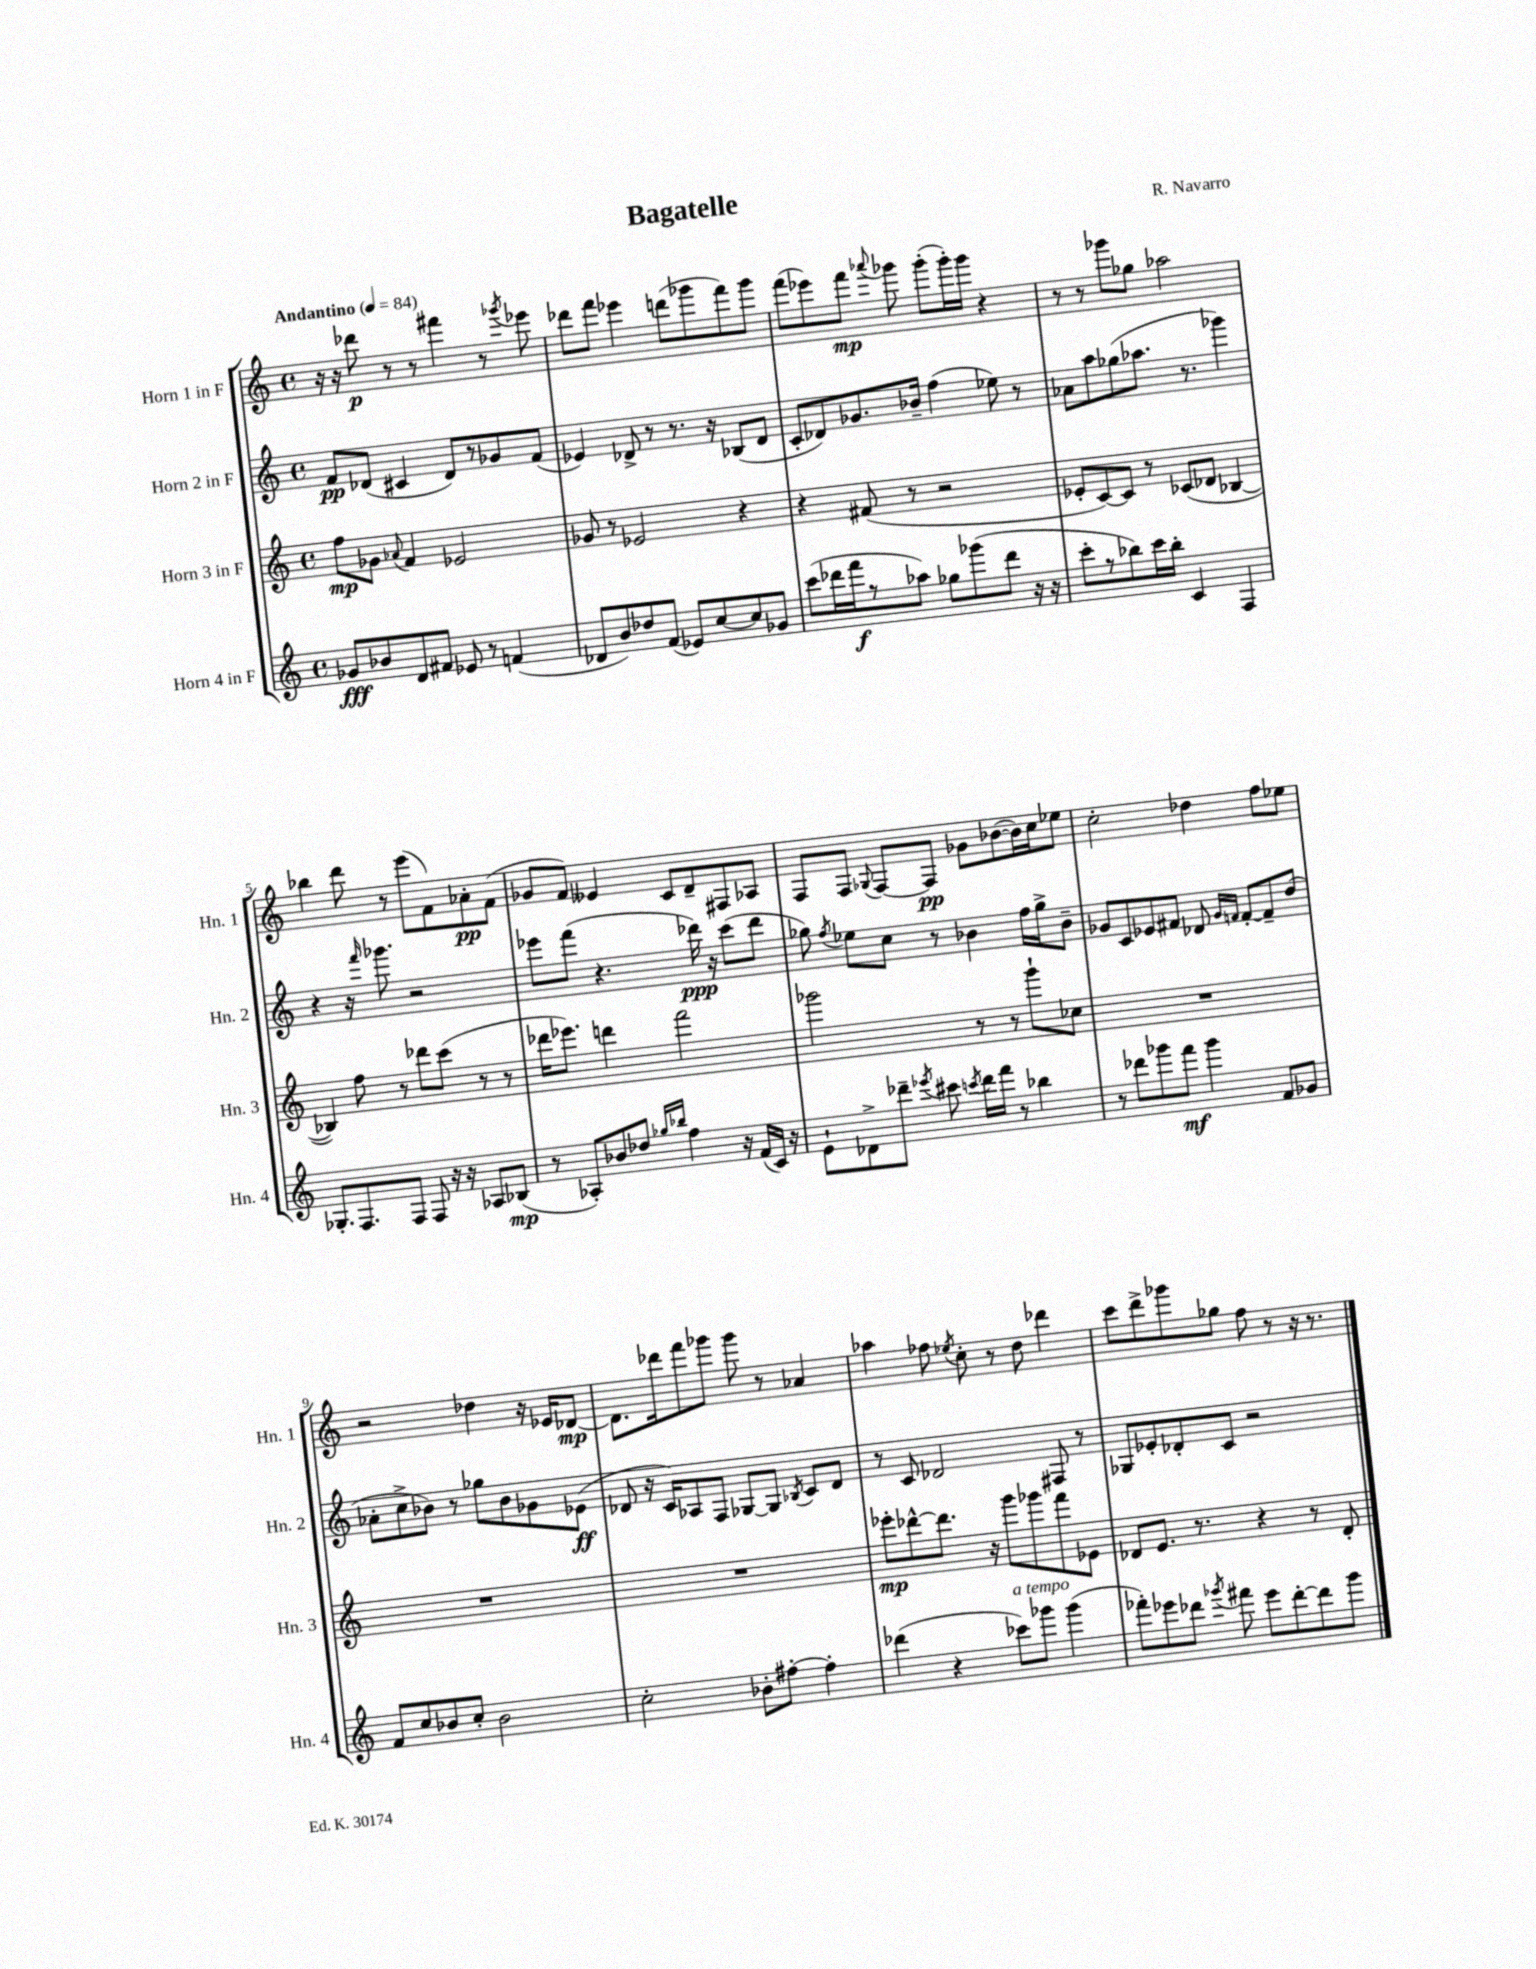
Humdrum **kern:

**kern	**kern	**kern	**kern
*staff4	*staff3	*staff2	*staff1
*clefG2	*clefG2	*clefG2	*clefG2
*k[]	*k[]	*k[]	*k[]
*M4/4	*M4/4	*M4/4	*M4/4
*met(c)	*met(c)	*met(c)	*met(c)
*MM84	*MM84	*MM84	*MM84
8g-/L	8ff\L	8f/L	16r
.	.	.	16r
8b-/	8g-\J	(8d-/J	8ddd-\
.	8qqa-/	.	.
8d/	4f/	4c#/	8r
8f#/J	.	.	8r
8e-/	2e-/	8d-/L)	4fff#\
8r	.	8r	.
(4f/	.	8g-/	8r
.	.	.	8qggg-/
.	.	(8f/J	8eee-\
=	=	=	=
8d-/L	8g-/	4e-/)	8ddd-\L
8b/)	8r	.	8fff\J
8dd-/	2e-/	8d-^/	4eee-\
(8f/J	.	8r	.
8e-/L)	.	8.r	(8ddd\L
[8cc/	.	.	8ggg-\
.	.	16r	.
8cc/]	4r	(8B-/L	8fff\)
8g-/J	.	8d-/J	8ggg-\J
=	=	=	=
(8ccc\L	4r	8c'/L	(8fff\L
16ddd-\L	.	8d-/)	8eee-\)
16fff\J	.	.	.
8r	(8f#/	8.g-/	8fff\J
.	.	.	8qqaaa-/
8aa-\J)	8r	.	8ggg-\
.	.	16b-~/Jk	.
8gg-\L	2r	(4ff\	(8ggg-'\L
(8ggg-\	.	.	16ggg-'\L)
.	.	.	16ggg-\JJ
8ddd-\J	.	8ee-\)	4r
16r	.	8r	.
16r	.	.	.
=	=	=	=
8ccc'\L	8e-'/L	8a-\L	8r
8r	[8c/)	8aa\	8r
8bb-\)	8c/]J	(8gg-\	8ggg-\L
16ccc\L	8r	8.aa-\J	8gg-\J
16bb-'\JJ	.	.	.
4c/	(8c-/L	.	2aa-\
.	.	8.r	.
.	8d-/J	.	.
4F/	[4B-/	4ggg-\)	.
=	=	=	=
8.G-'/L	4B-/])	4r	4bb-\
8.F/	.	.	.
.	8ff\	16r	8ddd\
.	.	16qqfff/	.
.	.	8.ggg-\	.
8F/J	8r	.	8r
8F/	8ddd-\L	2r	(8eee\L
16r	(8ccc\J	.	8f\)
16r	.	.	.
8A-/L	8r	.	8a-'\
(8B-/J	8r	.	(8f\J
=	=	=	=
8r	16ddd-\LK	8eee-\L	8g-/L
.	8.eee-\J)	.	.
8A-'/L)	.	(8fff\J	8f/J)
8b-/	4ddd\	4.r	4e--/
8dd-/J	.	.	.
16qqgg-/LL	.	.	.
16qqbb-/JJ	.	.	.
4ff\	2fff\	.	8c/L
.	.	16ddd-\)	8d~/
.	.	16r	.
16r	.	(8ccc\L	8F#/
(16f/LL	.	.	.
16c/JJ)	.	8ddd-\J	8A-/J
16r	.	.	.
=	=	=	=
8e`\L	2ggg-\	8gg-\)	8F/L
.	.	8qff/	.
8d-^\	.	8ee-\L	8F/J
.	.	.	8qqG-/
8ddd-~\J	.	8cc\J	[8F/L
8qeee-/	.	.	.
8ccc#\	.	8r	8F/]J
8qccc/	.	.	.
16ddd-\LL	8r	4b-\	8g-\L
16fff\JJ	.	.	.
8r	8r	.	([8b-\
4bb-\	8ggg-`\L	16ff\LL	16b-\]L)
.	.	16gg-^\J	16cc\J
.	8cc-\J	8b-~\J	8ee-\J
=	=	=	=
8r	1r	8g-/L	2cc'\
8ddd-\L	.	8c/	.
8ggg-\	.	8e-/	.
8fff\J	.	8f#/J	.
4ggg-\	.	8d-/	4dd-\
.	.	16qqg-/LL	.
.	.	16qqf/JJ	.
.	.	[8f'/L	.
8f/L	.	8f~/]	8ff\L
8g-/J	.	(8dd/J	8ee-\J
=	=	=	=
8f/L	1r	8a-'\L	2r
8cc/	.	8cc^\	.
8b-/	.	8b-\J)	.
8cc'/J	.	8r	.
2b-\	.	8gg-\L	4dd-\
.	.	8b-\	.
.	.	8g-\	16r
.	.	.	16e-/LK
.	.	(8e-\J	[8d-/J
=	=	=	=
2cc'\	1r	8d-/	8.d-\]L
.	.	16r	.
.	.	16c/LK)	16ddd-\k
.	.	8A-/	8fff\
.	.	8F/J	8ggg-\J
8b-'\L	.	[8G-/L	8ggg-\
[8ff#'\J	.	8G-/]J	8r
.	.	8qB-/	.
4ff#'\]	.	8c/L	4a-/
.	.	8d-/J	.
=	=	=	=
(4ddd-\	8eee-'\L	8r	4aa-\
.	[8ddd-^^\	8c/	.
4r	8.ddd-\]J	2d-/	8ff-\
.	.	.	8qee-/
.	.	.	8cc'\
.	16r	.	.
8ccc-\L)	8ggg\L	.	8r
8ggg-\J	8ggg-\	.	8dd\
(4ggg-\	8fff\	8F#/	4ddd-\
.	8e-\J	8r	.
=	=	=	=
8fff-'\L)	8d-/L	8G-/L	8ccc\L
8eee-\	8.e/J	8e-'/	8ddd^\
8ddd-\J	.	8d-'/	8ggg-\
.	8.r	.	.
8qggg-/	.	.	.
8fff#\	.	8c/J	8gg-\J
8eee-\L	4r	2r	8ff\
[8ddd-'\	.	.	8r
8ddd-\]	8r	.	16r
.	.	.	8.r
8ggg-\J	8d-'/	.	.
==	==	==	==
*-	*-	*-	*-
